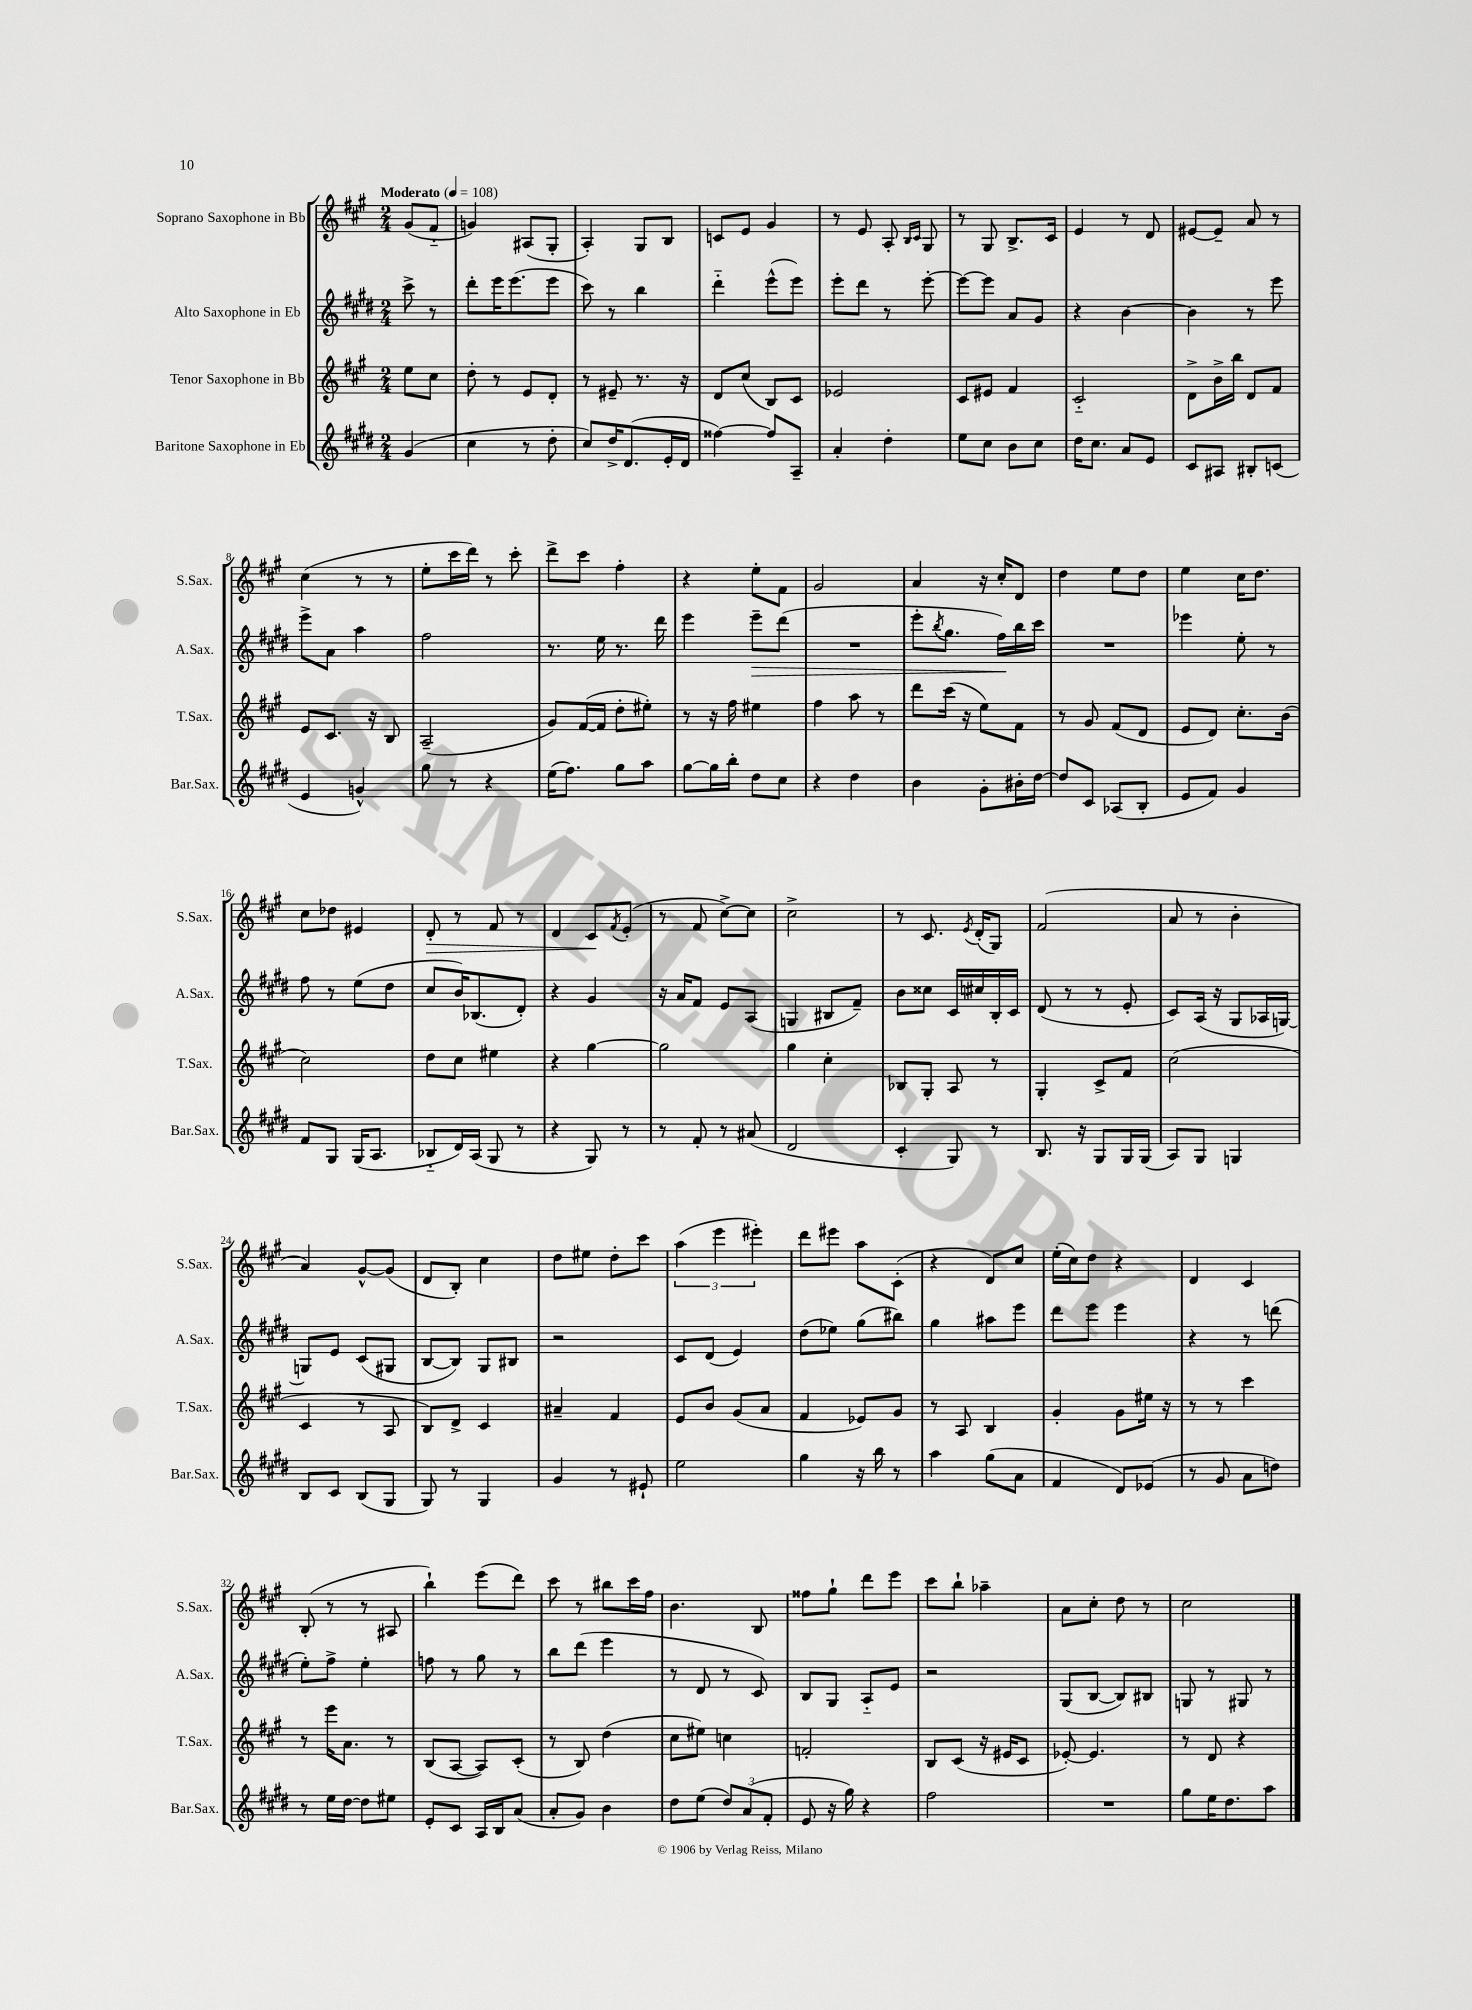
<<
\new StaffGroup <<
\new Staff = "s0" \with { instrumentName = "Soprano Saxophone in Bb" shortInstrumentName = "S.Sax." } {
    \clef treble \key a \major \numericTimeSignature \time 2/4 \partial 4 \tempo "Moderato" 4 = 108
    gis'8( fis'8-_ |
    g'4) ais8( gis8-. |
    a4-.) gis8 b8 |
    c'8 e'8 gis'4 |
    r8 e'8 a8-. \grace { b16 cis'16 } gis8 |
    r8 gis8 b8.-> cis'16 |
    e'4 r8 d'8 |
    eis'8~ eis'8-- a'8 r8 |
    cis''4( r8 r8 |
    e''8-. cis'''16 d'''16) r8 cis'''8-. |
    d'''8-> cis'''8 fis''4-. |
    r4 e''8-. fis'8 |
    gis'2 |
    a'4 r16 cis''16-. d'8 |
    d''4 e''8 d''8 |
    e''4 cis''16 d''8. |
    cis''8 des''8 eis'4 |
    d'8-.\> r8 fis'8 r8 |
    d'4 cis'8\! \acciaccatura { fis'8 } e'8-.( |
    r8 fis'8 cis''8~->) cis''8 |
    cis''2-> |
    r8 cis'8. \acciaccatura { e'8 } d'16-.( gis8) |
    fis'2( |
    a'8 r8 b'4-. |
    a'4) gis'8~-^ gis'8( |
    d'8 b8-.) cis''4 |
    d''8 eis''8 d''8-. cis'''8 |
    \tuplet 3/2 { a''4( e'''4 eis'''4-.) } |
    d'''8 eis'''8 a''8 cis'8-.( |
    r4 d'8) cis''8 |
    e''16-.( cis''16) d''8 r4 |
    d'4 cis'4 |
    b8-.( r8 r8 ais8 |
    b''4-!) e'''8( d'''8) |
    cis'''8 r8 bis''8 cis'''16 fis''16 |
    b'4. b8 |
    fisis''8 gis''8-! d'''8 e'''8 |
    cis'''8 b''8-! aes''4-- |
    a'8 cis''8-. d''8 r8 |
    cis''2 \bar "|." |
}
\new Staff = "s1" \with { instrumentName = "Alto Saxophone in Eb" shortInstrumentName = "A.Sax." } {
    \clef treble \key e \major \numericTimeSignature \time 2/4 \partial 4
    cis'''8-> r8 |
    dis'''8-. e'''16 e'''8.( e'''8 |
    cis'''8) r8 b''4 |
    dis'''4-_ e'''8-^( e'''8) |
    e'''8-. dis'''8 r8 e'''8~-. |
    e'''8~ e'''8 a'8 gis'8 |
    r4 b'4~ |
    b'4 r8 e'''8 |
    e'''8-> a'8 a''4 |
    fis''2 |
    r8. e''16 r8. dis'''16 |
    e'''4 e'''8--\> dis'''8( |
    R2 |
    e'''8-. \acciaccatura { b''8 } gis''8. fis''16\!) b''16 cis'''16 |
    R2 |
    ees'''4 e''8-. r8 |
    fis''8 r8 e''8( dis''8 |
    cis''8 b'16) bes8.( dis'8-.) |
    r4 gis'4 |
    r16 a'16 fis'8 e'8 a8( |
    g4 bis8 fis'8--) |
    b'8 cisis''8 cis'16 cis''16 b16-. cis'16 |
    dis'8( r8 r8 e'8-. |
    cis'8) a16( r16 gis8 aes16 g16~) |
    g8 e'8 cis'8( gis8 |
    b8~ b8) gis8 bis8 |
    r2 |
    cis'8 dis'8( e'4) |
    dis''8( ees''8) gis''8( bis''8) |
    gis''4 ais''8 e'''8 |
    dis'''8 e'''8 e'''4 |
    r4 r8 d'''8( |
    e''8-.) fis''8-> e''4-. |
    f''8 r8 gis''8 r8 |
    b''8 dis'''8( e'''4 |
    r8 dis'8 r8 cis'8) |
    b8 gis8 a8-_ e'8 |
    r2 |
    gis8( b8~ b8) bis8 |
    g8 r8 gis8 r8 \bar "|." |
}
\new Staff = "s2" \with { instrumentName = "Tenor Saxophone in Bb" shortInstrumentName = "T.Sax." } {
    \clef treble \key a \major \numericTimeSignature \time 2/4 \partial 4
    e''8 cis''8 |
    d''8-. r8 e'8 d'8-. |
    r8 eis'8-- r8. r16 |
    d'8 cis''8( b8) cis'8 |
    ees'2 |
    cis'8 eis'8 fis'4 |
    cis'2-_ |
    d'8-> b'16-> b''16 d'8 fis'8 |
    e'8 cis'8. r16 b8 |
    a2--( |
    gis'8) fis'16~( fis'16 d''8-. eis''8-.) |
    r8 r16 fis''16 eis''4 |
    fis''4 a''8 r8 |
    d'''8 cis'''16( r16 e''8) fis'8 |
    r8 gis'8 fis'8( d'8 |
    e'8 d'8) cis''8.-. b'16( |
    cis''2) |
    d''8 cis''8 eis''4 |
    r4 gis''4~ |
    gis''2 |
    gis''4 cis''4-. |
    bes8 gis8-. a8 r8 |
    gis4-. cis'8-> fis'8 |
    cis''2( |
    cis'4 r8 a8 |
    b8) d'8-> cis'4 |
    ais'4-- fis'4 |
    e'8 b'8 gis'8( a'8 |
    fis'4 ees'8) gis'8 |
    r8 a8 b4 |
    gis'4-. gis'8 eis''16 r16 |
    r8 r8 cis'''4 |
    r8 e'''16 a'8. r8 |
    b8( a8~ a8) cis'8-.( |
    r8 b8) d''4( |
    cis''8 eis''8) c''4 |
    f'2-. |
    b8 cis'8( r16 eis'16 cis'8 |
    ees'8~-.) ees'4. |
    r8 d'8 r4 \bar "|." |
}
\new Staff = "s3" \with { instrumentName = "Baritone Saxophone in Eb" shortInstrumentName = "Bar.Sax." } {
    \clef treble \key e \major \numericTimeSignature \time 2/4 \partial 4
    gis'4( |
    cis''4 r8 dis''8-. |
    cis''8) dis''16-> dis'8.( e'16-. dis'16 |
    fisis''4~) fisis''8 a8-- |
    a'4-. dis''4-. |
    e''8 cis''8 b'8 cis''8 |
    dis''16 cis''8. a'8 e'8 |
    cis'8 ais8 bis8-. c'8( |
    e'4 g'4-^) |
    gis''8 r8 r4 |
    e''16( fis''8.) gis''8 a''8 |
    gis''8~ gis''16 b''16-. dis''8 cis''8 |
    r4 dis''4 |
    b'4 gis'8-. bis'16-. dis''16~ |
    dis''8 cis'8 aes8( b8-. |
    e'8 fis'8) gis'4 |
    fis'8 gis8 gis16( a8. |
    bes8-_ dis'16) a16( gis8 r8 |
    r4 gis8) r8 |
    r8 fis'8-. r8 ais'8( |
    dis'2 |
    cis'4-. gis8) r8 |
    b8. r16 gis8 gis16 gis16( |
    a8) gis8 g4 |
    b8 cis'8 b8( gis8 |
    gis8) r8 gis4 |
    gis'4 r8 eis'8-! |
    e''2 |
    gis''4 r16 b''16 r8 |
    a''4 gis''8( a'8 |
    fis'4 dis'8) ees'8( |
    r8 gis'8 a'8 d''8) |
    r8 e''16 dis''16~ dis''8 eis''8 |
    e'8-. cis'8 a16 b16 a'8( |
    a'8-. gis'8) b'4 |
    dis''8 e''8( \tuplet 3/2 { dis''8) a'8( fis'8-. } |
    e'8 r16 gis''16) r4 |
    fis''2 |
    R2 |
    gis''8 e''16 dis''8. a''8 \bar "|." |
}
>>
>>
